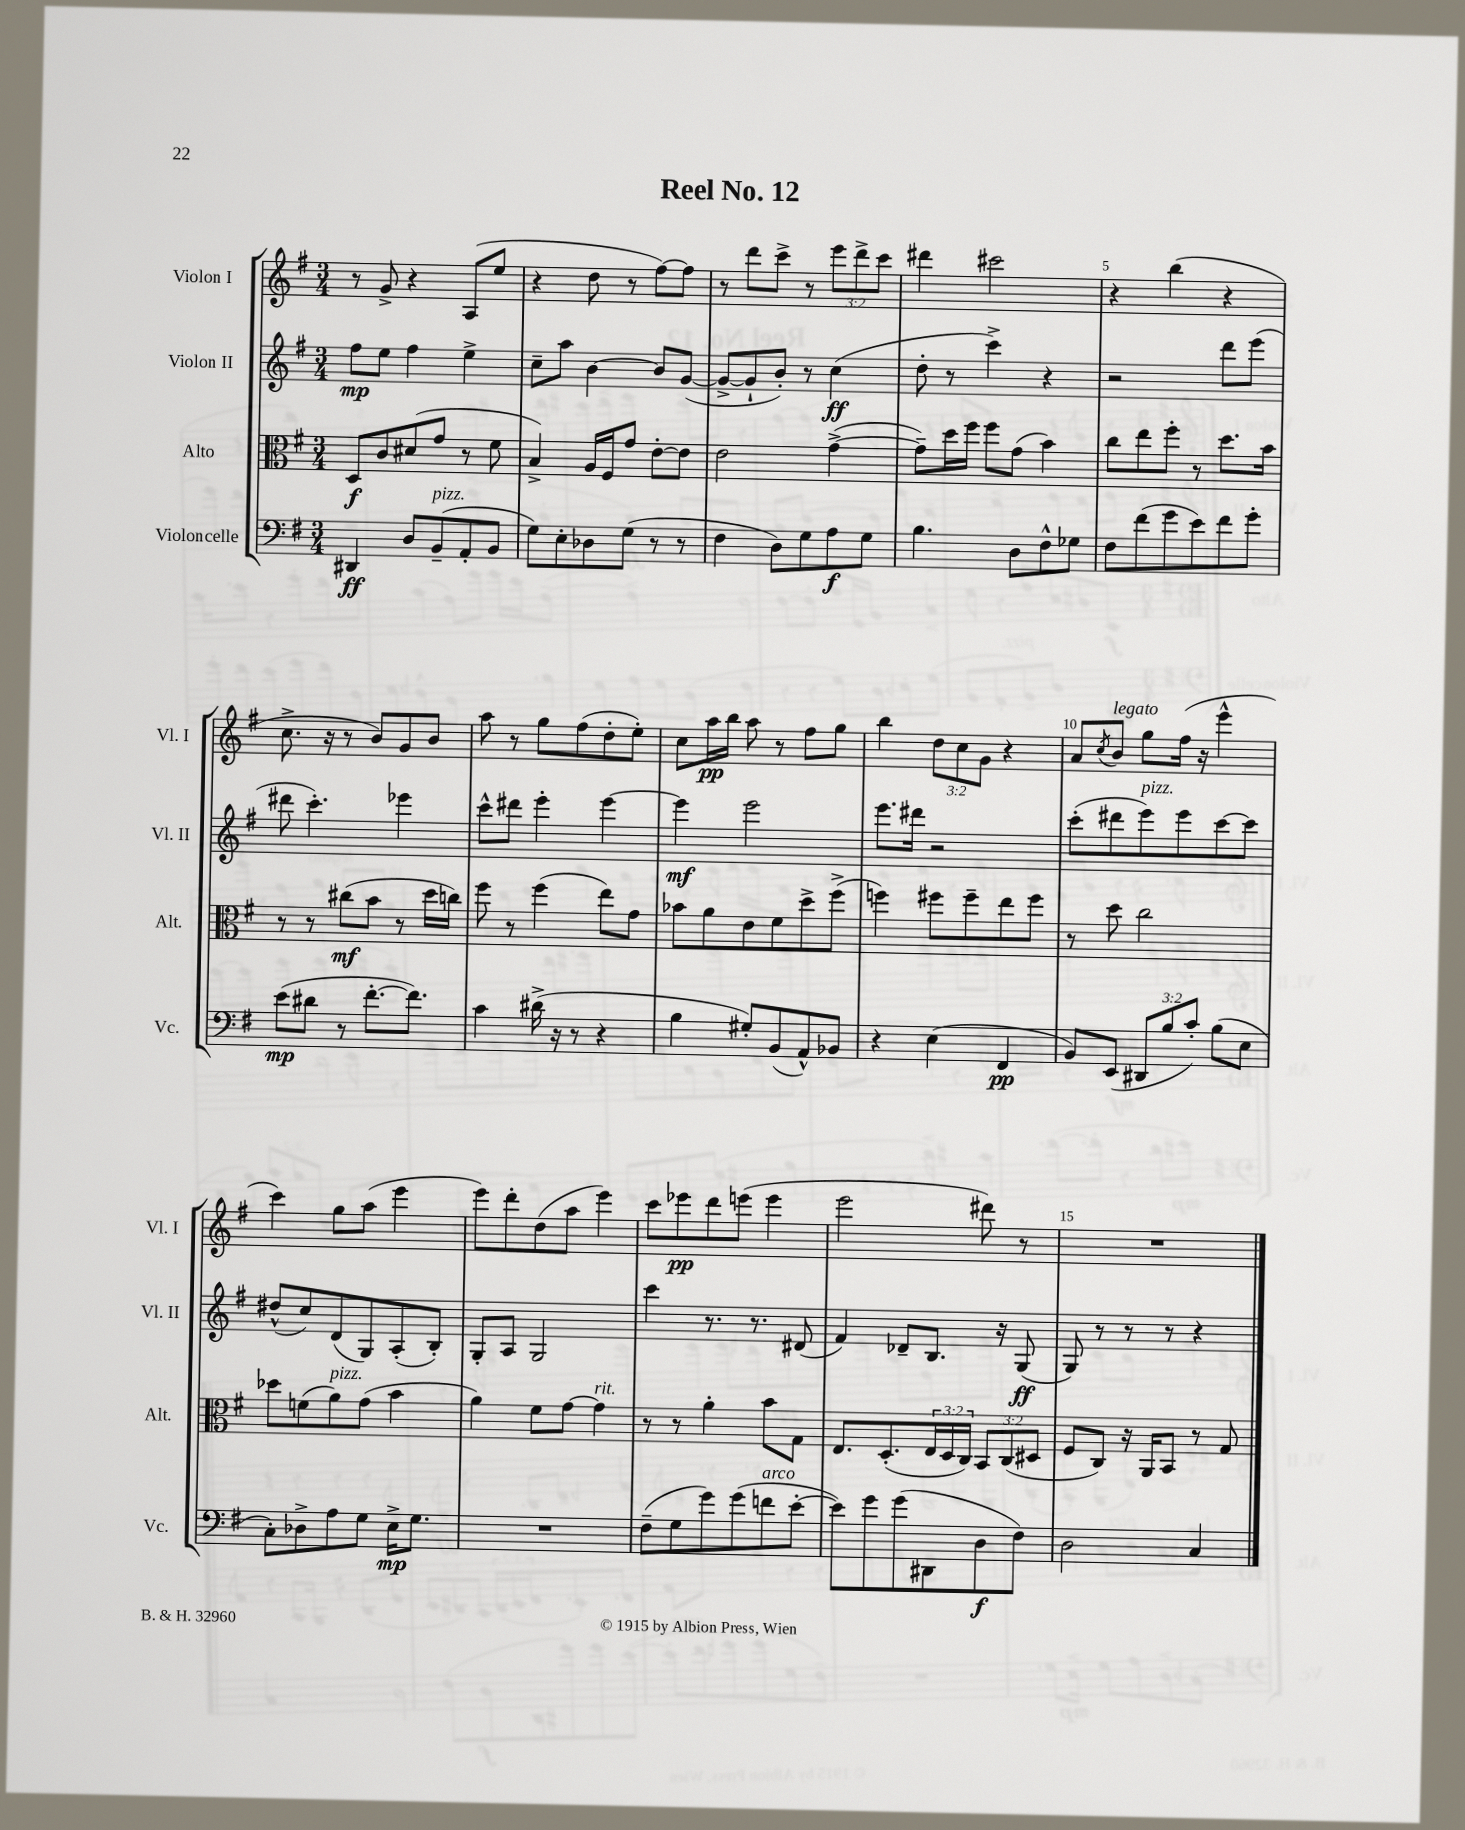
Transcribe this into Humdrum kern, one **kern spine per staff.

**kern	**dynam	**kern	**dynam	**kern	**dynam	**kern	**dynam
*part4	*part4	*part3	*part3	*part2	*part2	*part1	*part1
*staff4	*staff4	*staff3	*staff3	*staff2	*staff2	*staff1	*staff1
*I"Violoncelle	*	*I"Alto	*	*I"Violon II	*	*I"Violon I	*
*I'Vc.	*	*I'Alt.	*	*I'Vl. II	*	*I'Vl. I	*
*clefF4	*	*clefC3	*	*clefG2	*	*clefG2	*
*k[f#]	*	*k[f#]	*	*k[f#]	*	*k[f#]	*
*M3/4	*	*M3/4	*	*M3/4	*	*M3/4	*
=1	=1	=1	=1	=1	=1	=1	=1
4DD#X/	ff	8D/L	f	8ff#\L	mp	8r	.
.	.	8c/	.	8ee\J	.	8g^/	.
8D/L	.	(8d#X/	.	4ff#\	.	4r	.
!LO:TX:a:i:t=pizz.	!	!	!	!	!	!	!
(8BB~/	.	8g/J	.	.	.	.	.
8AA'/	.	8r	.	4ee^\	.	(8A/L	.
8BB/J	.	8f#\	.	.	.	8ee/J	.
=2	=2	=2	=2	=2	=2	=2	=2
8G\L)	.	4B^/)	.	8cc~\L	.	4r	.
8E'\	.	.	.	8aa\J	.	.	.
8D-X\	.	16A/LL	.	[4b\	.	8dd\	.
.	.	16F#/J	.	.	.	.	.
(8G\J	.	8g/J	.	.	.	8r	.
8r	.	[8e'\L	.	8b/L]	.	[8ff#\L)	.
8r	.	8e\J]	.	([8g/J	.	8ff#\J]	.
=3	=3	=3	=3	=3	=3	=3	=3
4F#\	.	2e\	.	8g^/L_	.	8r	.
.	.	.	.	8g`/]	.	8ddd\L	.
8D\L)	.	.	.	8b'/J)	.	8ccc^\J	.
8G\	.	.	.	8r	.	8r	.
8A\	f	([4g^\	.	(4cc\	ff	12eee\L	.
.	.	.	.	.	.	12ddd^\	.
8G\J	.	.	.	.	.	.	.
.	.	.	.	.	.	12ccc\J	.
=4	=4	=4	=4	=4	=4	=4	=4
4.B\	.	8g~\L])	.	8dd'\	.	4ddd#X\	.
.	.	16dd\L	.	8r	.	.	.
.	.	16ff#\JJ	.	.	.	.	.
.	.	8ff#\L	.	4ccc^\)	.	2ccc#X\	.
8D\L	.	(8g\J	.	.	.	.	.
8F#^^\	.	4b\)	.	4r	.	.	.
8G-X\J	.	.	.	.	.	.	.
=5	=5	=5	=5	=5	=5	=5	=5
8F#\L	.	8cc\L	.	2r	.	4r	.
(8f#\	.	8ee\	.	.	.	.	.
8g\	.	8ff#'\J	.	.	.	(4bb\	.
8e\)	.	8r	.	.	.	.	.
8f#\	.	8.dd\L	.	8ddd\L	.	4r	.
8g'\J	.	.	.	(8eee\J	.	.	.
.	.	16b\Jk	.	.	.	.	.
!!LO:LB:g=z
=6	=6	=6	=6	=6	=6	=6	=6
(8e\L	mp	8r	.	8ddd#X\	.	8.cc^\	.
8d#X\J	.	8r	.	4.ccc'\)	.	.	.
.	.	.	.	.	.	16r	.
8r	.	(8cc#X\L	mf	.	.	8r	.
[8.f#'\L	.	8b\J	.	.	.	8b/L)	.
.	.	8r	.	4eee-X\	.	8g/	.
8.f#\J])	.	.	.	.	.	.	.
.	.	16dd\LL	.	.	.	8b/J	.
.	.	16ccn\JJ)	.	.	.	.	.
=7	=7	=7	=7	=7	=7	=7	=7
4c\	.	8ff#\	.	8ccc^^\L	.	8aa\	.
.	.	8r	.	8ddd#X\J	.	8r	.
(16d#X^\	.	(4ff#\	.	4eee'\	.	8gg\L	.
16r	.	.	.	.	.	.	.
8r	.	.	.	.	.	(8ff#\	.
4r	.	8ee\L)	.	[4eee\	.	8dd'\	.
.	.	8g\J	.	.	.	8ee'\J)	.
=8	=8	=8	=8	=8	=8	=8	=8
4B\	.	8b-X\L	.	4eee\]	mf	8cc\L	.
.	.	8a\	.	.	.	16aa\L	pp
.	.	.	.	.	.	16bb\JJ	.
8G#X'/L)	.	8e\	.	2eee\	.	8aa\	.
(8BB/	.	8f#\	.	.	.	8r	.
8AA^^/)	.	8dd^\	.	.	.	8ff#\L	.
8BB-X/J	.	(8ff#^\J	.	.	.	8gg\J	.
=9	=9	=9	=9	=9	=9	=9	=9
4r	.	4ffn\)	.	8.eee\L	.	4bb\	.
.	.	.	.	16ddd#X\Jk	.	.	.
(4E\	.	8ff#X\L	.	2r	.	12dd\L	.
.	.	.	.	.	.	12cc\	.
.	.	8ff#~\	.	.	.	.	.
.	.	.	.	.	.	12g\J	.
4FF#/	pp	8ee\	.	.	.	4r	.
.	.	8ff#\J	.	.	.	.	.
=10	=10	=10	=10	=10	=10	=10	=10
8BB/L)	.	8r	.	(8ccc'\L	.	8a/L	.
.	.	.	.	.	.	8qcc/	.
!	!	!	!	!	!	!LO:TX:a:i:t=legato	!
(8EE/J	.	8dd\	.	8ddd#X\	.	8b/J	.
!	!	!	!	!LO:TX:a:i:t=pizz.	!	!	!
12DD#X/L	.	2cc\	.	8eee\)	.	8gg\L	.
12B/	.	.	.	.	.	.	.
.	.	.	.	8eee\	.	(16ff#\Jk	.
12c'/J)	.	.	.	.	.	.	.
.	.	.	.	.	.	16r	.
(8B\L	.	.	.	[8ccc\	.	4eee^^\	.
8E\J	.	.	.	8ccc\J]	.	.	.
!!LO:LB:g=z
=11	=11	=11	=11	=11	=11	=11	=11
8C'\L)	.	8dd-X\L	.	(8dd#X^^/L	.	4ccc\)	.
8D-X^\	.	(8fn\	.	8cc/)	.	.	.
!	!	!LO:TX:a:i:t=pizz.	!	!	!	!	!
8A\	.	8a\)	.	(8d/	.	8gg\L	.
8G\J	.	(8g\J	.	8G/)	.	(8aa\J	.
16E^\KL	mp	4b\	.	(8A'/	.	4eee\	.
8.G\J	.	.	.	.	.	.	.
.	.	.	.	8B'/J)	.	.	.
=12	=12	=12	=12	=12	=12	=12	=12
2.r	.	4a\)	.	8G'/L	.	8eee\L)	.
.	.	.	.	8A/J	.	8ddd'\	.
.	.	8f#\L	.	2G/	.	(8dd\	.
.	.	[8g\J	.	.	.	8aa\J	.
!	!	!LO:TX:a:i:t=rit.	!	!	!	!	!
.	.	4g\]	.	.	.	4eee\)	.
=13	=13	=13	=13	=13	=13	=13	=13
(8F#~\L	.	8r	.	4ccc\	.	8ccc\L	.
8G\	.	8r	.	.	.	8eee-X\	pp
8g\)	.	4a'\	.	8.r	.	8ddd\	.
(8g\	.	.	.	.	.	(8eeen\J	.
.	.	.	.	8.r	.	.	.
!LO:TX:a:i:t=arco	!	!	!	!	!	!	!
8fn\	.	8b\L	.	.	.	4eee\	.
[8e'\J	.	8G\J	.	(8d#X/	.	.	.
=14	=14	=14	=14	=14	=14	=14	=14
8e\L])	.	8.E/L	.	4f#/)	.	2eee\	.
8g\	.	.	.	.	.	.	.
.	.	(8.D'/	.	.	.	.	.
(8g\	.	.	.	8d-X~/L	.	.	.
8DD#X\	.	24E/L	.	8.B/J	.	.	.
.	.	24D/	.	.	.	.	.
.	.	24C/JJ)	.	.	.	.	.
8D\	f	12BB/L	.	.	.	8ddd#X\)	.
.	.	.	.	16r	.	.	.
.	.	(12C/	.	.	.	.	.
8F#\J)	.	.	.	(8G/	ff	8r	.
.	.	12D#X/J	.	.	.	.	.
=15	=15	=15	=15	=15	=15	=15	=15
2D\	.	8F#/L	.	8G/)	.	2.r	.
.	.	8C/J)	.	8r	.	.	.
.	.	16r	.	8r	.	.	.
.	.	16AA/KL	.	.	.	.	.
.	.	8BB/J	.	8r	.	.	.
4C/	.	8r	.	4r	.	.	.
.	.	8G/	.	.	.	.	.
==	==	==	==	==	==	==	==
*-	*-	*-	*-	*-	*-	*-	*-
